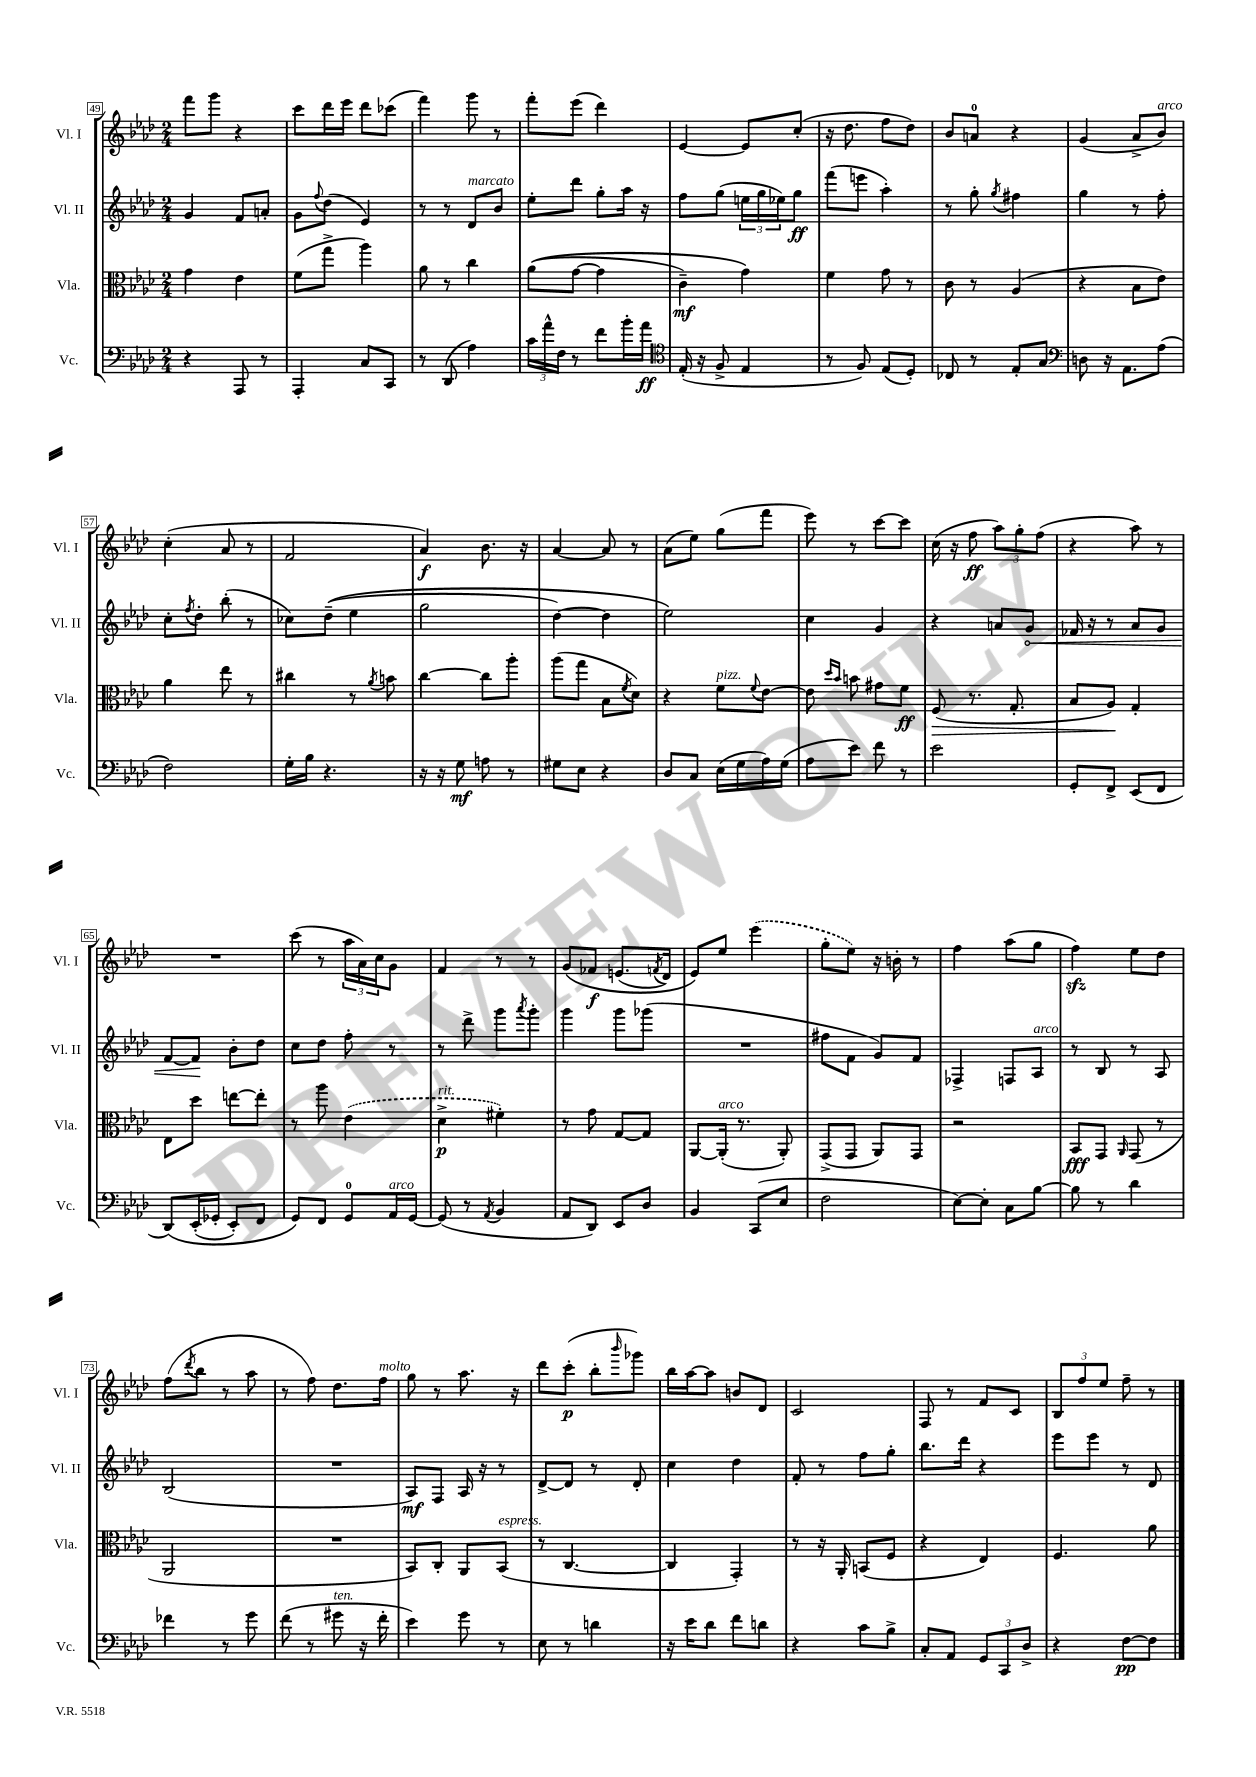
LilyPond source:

<<
\new StaffGroup <<
\new Staff = "s0" \with { instrumentName = "Vl. I" shortInstrumentName = "Vl. I" } {
    \clef treble \key aes \major \numericTimeSignature \time 2/4
    f'''8 g'''8 r4 |
    c'''8 des'''16 ees'''16 des'''8 ces'''8( |
    f'''4) g'''8 r8 |
    f'''8-. ees'''8( des'''4) |
    ees'4~ ees'8 c''8-.( |
    r16 des''8. f''8 des''8) |
    bes'8 a'8-0 r4 |
    g'4( aes'8-> bes'8^\markup { \italic "arco" }) |
    c''4-.( aes'8 r8 |
    f'2 |
    aes'4\f) bes'8. r16 |
    aes'4~ aes'8 r8 |
    aes'8( ees''8) g''8( f'''8 |
    ees'''8) r8 c'''8~ c'''8 |
    c''16( r16 f''8\ff \tuplet 3/2 { aes''8) g''8-. f''8( } |
    r4 aes''8) r8 |
    R2 |
    c'''8( r8 \tuplet 3/2 { aes''16 aes'16) c''16 } g'8 |
    f'4 r8 r8 |
    g'8\( fes'8\f e'8.( \acciaccatura { f'8 } des'16) |
    ees'8\) ees''8 \once \slurDashed ees'''4( |
    g''8-. ees''8) r16 b'16-. r8 |
    f''4 aes''8( g''8 |
    f''4\sfz) ees''8 des''8 |
    f''8( \acciaccatura { des'''8 } bes''8 r8 aes''8 |
    r8 f''8) des''8. f''16^\markup { \italic "molto" } |
    g''8 r8 aes''8. r16 |
    des'''8 c'''8-.\p( bes''8-. \grace { bes'''16 } ges'''8) |
    bes''16 aes''16~ aes''8 b'8 des'8 |
    c'2 |
    f8 r8 f'8 c'8 |
    \tuplet 3/2 { bes8 f''8 ees''8 } f''8-- r8 \bar "|." |
}
\new Staff = "s1" \with { instrumentName = "Vl. II" shortInstrumentName = "Vl. II" } {
    \clef treble \key aes \major \numericTimeSignature \time 2/4
    g'4 f'8 a'8-. |
    g'8 \appoggiatura { f''8 } des''8( ees'4) |
    r8 r8 des'8^\markup { \italic "marcato" } bes'8 |
    ees''8-. des'''8 g''8-. aes''16 r16 |
    f''8 g''8( \tuplet 3/2 { e''16 g''16 ees''16) } g''8\ff |
    f'''8( e'''8 aes''4-.) |
    r8 g''8-. \acciaccatura { g''8 } fis''4 |
    g''4 r8 f''8-. |
    c''8-. \acciaccatura { f''8 } des''8-. bes''8-.( r8 |
    ces''8) des''8--(\( ees''4 |
    g''2 |
    des''4~) des''4 |
    ees''2\) |
    c''4 g'4 |
    r4 a'8 \once \override Hairpin.circled-tip = ##t g'8\< |
    fes'16 r16 r8 aes'8 g'8 |
    f'8~ f'8\! bes'8-. des''8 |
    c''8 des''8 f''8-. r8 |
    r8 des'''8-> g'''8 \acciaccatura { aes'''8 } g'''8-. |
    g'''4 g'''8 ges'''8( |
    R2 |
    fis''8 f'8 g'8) f'8 |
    fes4-> f8 aes8^\markup { \italic "arco" } |
    r8 bes8 r8 aes8 |
    bes2( |
    R2 |
    aes8\mf) f8 aes16 r16 r8 |
    des'8~-> des'8 r8 des'8-. |
    c''4 des''4 |
    f'8-. r8 f''8 g''8-. |
    bes''8. des'''16 r4 |
    ees'''8 ees'''8 r8 des'8 \bar "|." |
}
\new Staff = "s2" \with { instrumentName = "Vla." shortInstrumentName = "Vla." } {
    \clef alto \key aes \major \numericTimeSignature \time 2/4
    g'4 ees'4 |
    f'8( g''8-> aes''4) |
    aes'8 r8 c''4 |
    aes'8(\( g'8~ g'4 |
    c'4--\mf) g'4\) |
    f'4 g'8 r8 |
    c'8 r8 aes4( |
    r4 bes8 ees'8) |
    aes'4 ees''8 r8 |
    cis''4 r8 \acciaccatura { aes'8 } b'8 |
    c''4~ c''8 aes''8-. |
    aes''8( g''8 bes8 \acciaccatura { f'8 } des'8) |
    r4 f'8^\markup { \italic "pizz." } \appoggiatura { f'8 } ees'8~ |
    ees'8 \grace { des''16 bes'16 } b'8 gis'8 f'8\ff |
    f8\>( r8. g8.-. |
    bes8 aes8\!) g4-. |
    ees8 des''8 e''8~ e''8-. |
    r8 aes''8 \once \slurDashed ees'4( |
    des'4->\p^\markup { \italic "rit." } fis'4-.) |
    r8 g'8 g8~ g8 |
    aes,8~ aes,16-.^\markup { \italic "arco" }( r8. aes,8-.) |
    g,8->( g,8 aes,8) g,8 |
    r2 |
    bes,8\fff g,8 \grace { aes,16 } g,8( r8 |
    aes,2 |
    R2 |
    bes,8) c8-. aes,8 bes,8^\markup { \italic "espress." }( |
    r8 c4.~ |
    c4 g,4-.) |
    r8 r16 aes,16-. b,8( f8 |
    r4 ees4) |
    f4. aes'8 \bar "|." |
}
\new Staff = "s3" \with { instrumentName = "Vc." shortInstrumentName = "Vc." } {
    \clef bass \key aes \major \numericTimeSignature \time 2/4
    r4 aes,,8 r8 |
    aes,,4-. c8 c,8 |
    r8 des,8( aes4) |
    \tuplet 3/2 { c'16 aes'16-^ f16 } r8 f'8 bes'16-. aes'16\ff |
    \clef tenor ees16-.( r16 f8-> ees4 |
    r8 f8) ees8( des8-.) |
    ces8 r8 ees8-. g8 |
    \clef bass d8 r16 aes,8. aes8( |
    f2) |
    g16-. bes16 r4. |
    r16 r16 g8\mf a8 r8 |
    gis8 ees8 r4 |
    des8 c8 ees16( g16 aes16) g16( |
    aes8 ees'8) f'8 r8 |
    ees'2 |
    g,8-. f,8-> ees,8( f,8 |
    des,8)\( ees,16-.( ges,16-. ees,8-.) f,8 |
    g,8\) f,8 g,8-0 aes,16^\markup { \italic "arco" } g,16~ |
    g,8( r8 \acciaccatura { aes,8 } bes,4 |
    aes,8 des,8) ees,8 des8 |
    bes,4 c,8( ees8 |
    f2 |
    ees8~) ees8-. c8 bes8~ |
    bes8 r8 des'4 |
    fes'4 r8 g'8 |
    f'8( r8 gis'8^\markup { \italic "ten." } r16 f'16-. |
    ees'4) g'8 r8 |
    ees8 r8 d'4 |
    r16 ees'16 des'8 f'8 d'8 |
    r4 c'8 bes8-> |
    c8-. aes,8 \tuplet 3/2 { g,8 c,8 des8-> } |
    r4 f8~\pp f8 \bar "|." |
}
>>
>>
\layout { \context { \Score currentBarNumber = #49 \override BarNumber.stencil = #(make-stencil-boxer 0.1 0.3 ly:text-interface::print) } }
